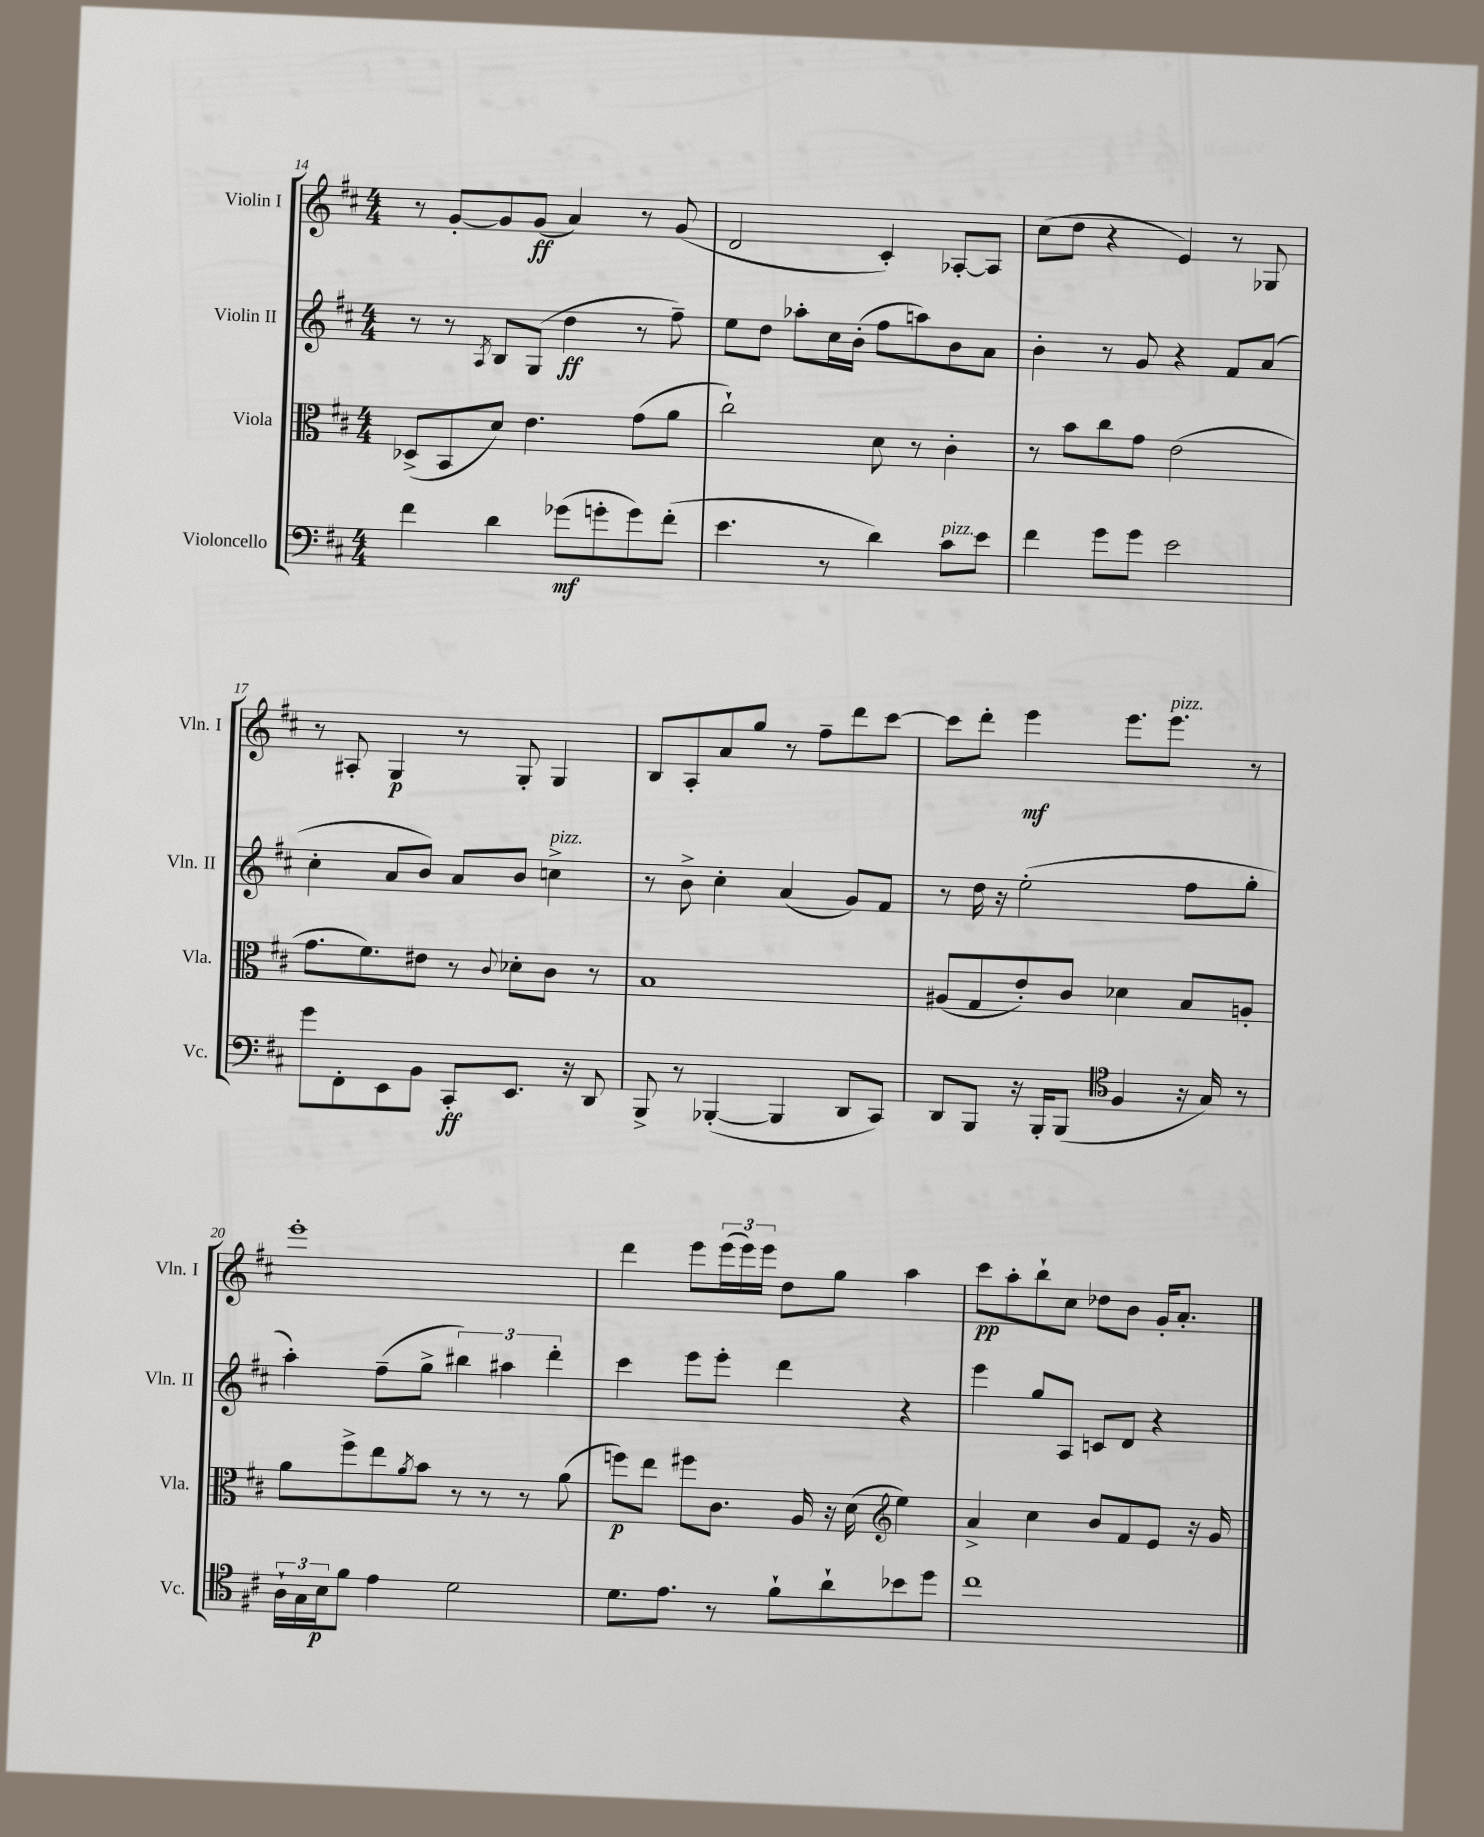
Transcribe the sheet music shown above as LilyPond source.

<<
\new StaffGroup <<
\new Staff = "s0" \with { instrumentName = "Violin I" shortInstrumentName = "Vln. I" } {
    \clef treble \key d \major \numericTimeSignature \time 4/4
    r8 g'8~-. g'8 g'8\ff( a'4) r8 g'8( |
    d'2 cis'4-.) aes8~-. aes8 |
    cis''8( d''8 r4 e'4) r8 ges8 |
    r8 ais8-. g4\p r8 g8-. g4 |
    b8 a8-. a'8 g''8 r8 fis''8-- d'''8 cis'''8~ |
    cis'''8 d'''8-. e'''4\mf e'''8. e'''8.^\markup { \italic "pizz." } r8 |
    e'''1-. |
    d'''4 e'''8 \tuplet 3/2 { e'''16( e'''16) e'''16 } d''8 g''8 a''4 |
    cis'''8\pp a''8-. b''8-! cis''8 des''8 b'8 g'16-. a'8.-. \bar "|." |
}
\new Staff = "s1" \with { instrumentName = "Violin II" shortInstrumentName = "Vln. II" } {
    \clef treble \key d \major \numericTimeSignature \time 4/4
    r8 r8 \acciaccatura { a8 } b8 g8( d''4\ff r8 fis''8--) |
    e''8 d''8 aes''8-. cis''16 b'16-.( fis''8 a''8) b'8 a'8 |
    b'4-. r8 g'8 r4 fis'8 a'8( |
    cis''4-. a'8 b'8) a'8 b'8 c''4->^\markup { \italic "pizz." } |
    r8 b'8-> cis''4-. a'4( g'8) fis'8 |
    r8 d''16 r16 e''2-.( fis''8 g''8-. |
    a''4-.) fis''8--( g''8-> \tuplet 3/2 { bis''4) ais''4 d'''4-. } |
    cis'''4 e'''8 e'''8-. d'''4 r4 |
    e'''4 g''8 a8 c'8 d'8 r4 \bar "|." |
}
\new Staff = "s2" \with { instrumentName = "Viola" shortInstrumentName = "Vla." } {
    \clef alto \key d \major \numericTimeSignature \time 4/4
    des8->( b,8 d'8) e'4. g'8( a'8 |
    cis''2-!) d'8 r8 cis'4-. |
    r8 b'8 cis''8 g'8 e'2( |
    g'8. fis'8.) eis'8 r8 \appoggiatura { cis'8 } des'8-. cis'8 r8 |
    b1 |
    ais8( g8 e'8-.) cis'8 des'4 b8 a8-. |
    a'8 fis''8-> e''8 \acciaccatura { a'8 } b'8 r8 r8 r8 a'8( |
    f''8\p) e''8 fis''8 cis'8. a16 r16 d'16( \clef treble e''4) |
    a'4-> cis''4 b'8 fis'8 e'8 r16 g'16 \bar "|." |
}
\new Staff = "s3" \with { instrumentName = "Violoncello" shortInstrumentName = "Vc." } {
    \clef bass \key d \major \numericTimeSignature \time 4/4
    fis'4 d'4 ges'8\mf( g'8-. g'8) fis'8-.( |
    e'4. r8 d'4) cis'8^\markup { \italic "pizz." } e'8 |
    fis'4 g'8 g'8 e'2 |
    g'8 fis,8-. e,8 b,8 cis,8-.\ff e,8. r16 d,8 |
    b,,8-> r8 bes,,4~-.( bes,,4 d,8 cis,8) |
    d,8 b,,8 r16 b,,16-. b,,8( \clef tenor fis4 r16 g16) r8 |
    \tuplet 3/2 { a16-! g16 b16\p } fis'8 e'4 d'2 |
    d'8. e'8. r8 fis'8-! a'8-! bes'8 d''8 |
    cis''1 \bar "|." |
}
>>
>>
\layout { \context { \Score currentBarNumber = #14 } }
